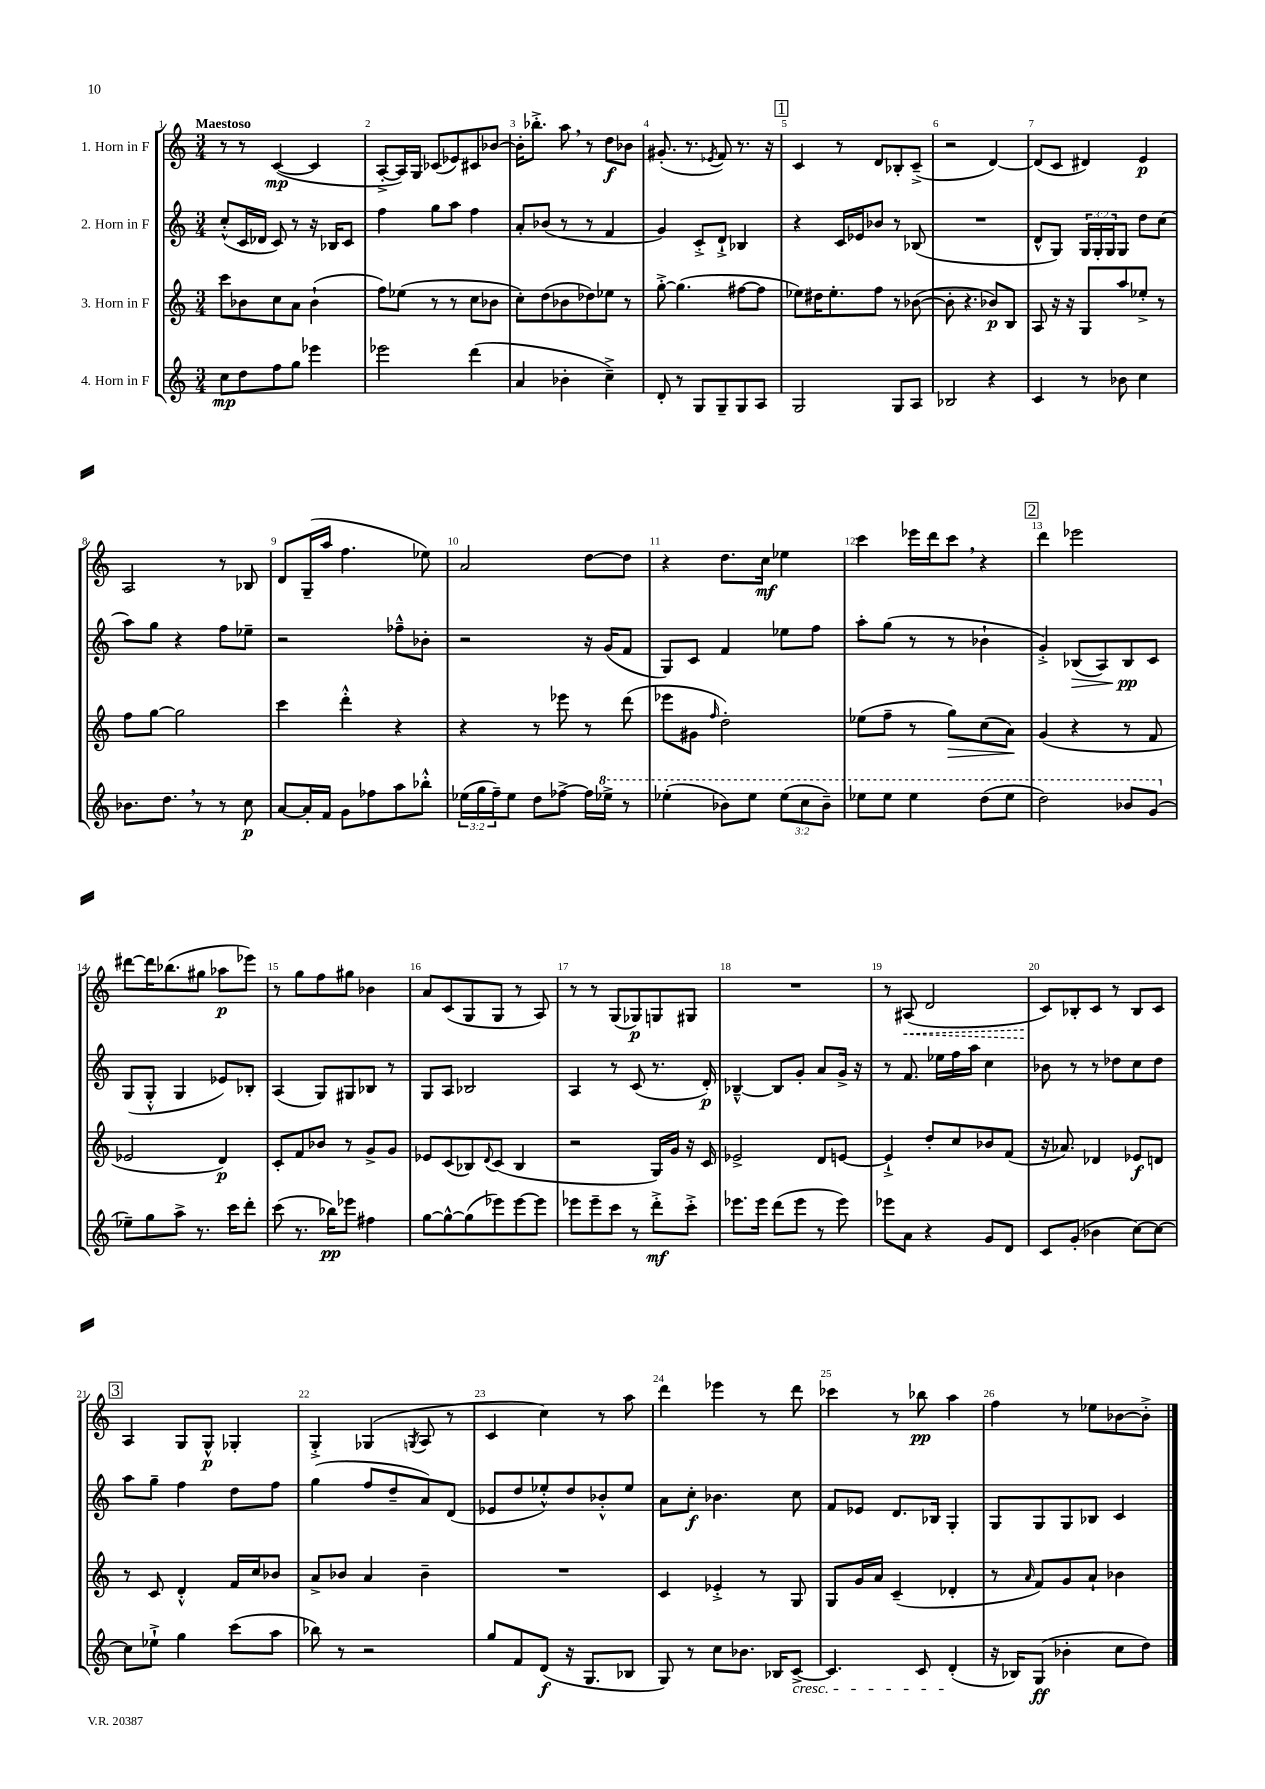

**kern	**dynam	**kern	**dynam	**kern	**dynam	**kern	**dynam
*part4	*part4	*part3	*part3	*part2	*part2	*part1	*part1
*staff4	*staff4	*staff3	*staff3	*staff2	*staff2	*staff1	*staff1
*I"4. Horn in F	*	*I"3. Horn in F	*	*I"2. Horn in F	*	*I"1. Horn in F	*
*clefG2	*	*clefG2	*	*clefG2	*	*clefG2	*
*k[]	*	*k[]	*	*k[]	*	*k[]	*
*M3/4	*	*M3/4	*	*M3/4	*	*M3/4	*
=1	=1	=1	=1	=1	=1	=1	=1
!	!	!	!	!	!	!LO:TX:a:B:t=Maestoso	!
8cc\L	mp	8ccc\L	.	(8cc'^^/L	.	8r	.
8dd\	.	8b-X\	.	16c/L	.	8r	.
.	.	.	.	16d-X/JJ	.	.	.
8ff\	.	8cc\	.	8c/)	.	([4c/	mp
8gg\J	.	8a\J	.	8r	.	.	.
4eee-X\	.	(4b-`\	.	16r	.	4c/]	.
.	.	.	.	16B-X/KL	.	.	.
.	.	.	.	8c/J	.	.	.
=2	=2	=2	=2	=2	=2	=2	=2
2eee-X\	.	8ff\L)	.	4ff\	.	[8A'^/L	.
.	.	(8ee-X\J	.	.	.	16A/L])	.
.	.	.	.	.	.	16G/JJ	.
.	.	8r	.	8gg\L	.	(8c-X/L	.
.	.	8r	.	8aa\J	.	8e-X/)	.
(4ddd\	.	8cc\L	.	4ff\	.	8c#X/	.
.	.	8b-X\J	.	.	.	[8b-X/J	.
=3	=3	=3	=3	=3	=3	=3	=3
4a/	.	8cc'\L)	.	8a'/L	.	16b-'\KL]	.
.	.	.	.	.	.	8.bb-X'^\J	.
.	.	(8dd\	.	(8b-X/J	.	.	.
4b-X'\	.	8b-X\	.	8r	.	8aa,\	.
.	.	8dd-X\)	.	8r	.	8r	.
4cc~^\)	.	8ee-X\J	.	4f/	.	8dd\L	f
.	.	8r	.	.	.	8b-X\J	.
=4	=4	=4	=4	=4	=4	=4	=4
8d'/	.	[8gg'^\	.	4g/)	.	(8.g#X'/	.
8r	.	(4.gg\]	.	.	.	.	.
.	.	.	.	.	.	8.r	.
8G/L	.	.	.	8c'^/L	.	.	.
.	.	.	.	.	.	8qe-X/	.
8G~/	.	.	.	8d`^/J	.	8f/)	.
8G/	.	[8ff#X\L	.	4B-X/	.	8.r	.
8A/J	.	8ff#\J]	.	.	.	.	.
.	.	.	.	.	.	16r	.
!!LO:REH:place=s1:t=1
=5	=5	=5	=5	=5	=5	=5	=5
2G/	.	8ee-X\L)	.	4r	.	4c/	.
.	.	16dd#X\K	.	.	.	.	.
.	.	8.ee-'\	.	.	.	.	.
.	.	.	.	16c/LL	.	8r	.
.	.	.	.	16e-X/J	.	.	.
.	.	8ff\J	.	8b-X/J	.	8d/L	.
8G/L	.	8r	.	8r	.	8B-X'/	.
8A/J	.	([8b-X\	.	(8B-X/	.	(8c~^/J	.
=6	=6	=6	=6	=6	=6	=6	=6
2B-X/	.	8b-'\]	.	2.r	.	2r	.
.	.	4.r	.	.	.	.	.
4r	.	8b-X/L)	p	.	.	[4d/)	.
.	.	8B/J	.	.	.	.	.
=7	=7	=7	=7	=7	=7	=7	=7
4c/	.	8A/	.	8d^^/L	.	(8d/L]	.
.	.	16r	.	8G/J)	.	8c/J	.
.	.	16r	.	.	.	.	.
8r	.	8G/L	.	24G/LL	.	4d#X/)	.
.	.	.	.	24G'/	.	.	.
.	.	.	.	24G/J	.	.	.
8b-X\	.	8aa/	.	8G/J	.	.	.
4cc\	.	8ee-X'^/J	.	8dd\L	.	4e/	p
.	.	8r	.	(8cc\J	.	.	.
!!LO:LB:g=z
=8	=8	=8	=8	=8	=8	=8	=8
8.b-X\L	.	8ff\L	.	8aa\L)	.	2A/	.
.	.	[8gg\J	.	8gg\J	.	.	.
8.dd,\J	.	.	.	.	.	.	.
.	.	2gg\]	.	4r	.	.	.
8r	.	.	.	.	.	.	.
8r	.	.	.	8ff\L	.	8r	.
8cc\	p	.	.	8ee-X~\J	.	8B-X/	.
=9	=9	=9	=9	=9	=9	=9	=9
[8a/L	.	4ccc\	.	2r	.	8d/L	.
16a'/L]	.	.	.	.	.	(16G~/L	.
16f/JJ	.	.	.	.	.	16aa/JJ	.
8g\L	.	4ddd'^^\	.	.	.	4.ff\	.
8ff-X\	.	.	.	.	.	.	.
8aa\	.	4r	.	8ff-X~^^\L	.	.	.
8bb-X'^^\J	.	.	.	8b-X'\J	.	8ee-X\)	.
=10	=10	=10	=10	=10	=10	=10	=10
(24ee-X\LL	.	4r	.	2r	.	2a/	.
24gg\	.	.	.	.	.	.	.
24ff~\J)	.	.	.	.	.	.	.
8ee-\J	.	.	.	.	.	.	.
8dd\L	.	8r	.	.	.	.	.
[8ff-X^\J	.	8eee-X\	.	.	.	.	.
16ff-\LL]	.	8r	.	16r	.	[8dd\L	.
*8va	*	*	*	*	*	*	*
16eee-X^\JJ	.	.	.	(16g/KL	.	.	.
8r	.	(8ddd\	.	8f/J	.	8dd\J]	.
=11	=11	=11	=11	=11	=11	=11	=11
(4eee-X'\	.	8eee-X\L	.	8G/L)	.	4r	.
.	.	8g#X\J	.	8c/J	.	.	.
.	.	16qqff/	.	.	.	.	.
8bb-X\L)	.	2dd'\)	.	4f/	.	8.dd\L	.
8eee-\J	.	.	.	.	.	.	.
.	.	.	.	.	.	16cc\Jk	mf
(12eee-\L	.	.	.	8ee-X\L	.	4ee-X\	.
12ccc\	.	.	.	.	.	.	.
.	.	.	.	8ff\J	.	.	.
12bb-~\J)	.	.	.	.	.	.	.
=12	=12	=12	=12	=12	=12	=12	=12
8eee-X\L	.	(8ee-X\L	.	8aa'\L	.	4ccc\	.
8eee-\J	.	8ff~\J	.	(8gg\J	.	.	.
4eee-\	.	8r	.	8r	.	16eee-X\LL	.
.	.	.	.	.	.	16ddd\J	.
!	!	!	!LO:HP:b	!	!	!	!
.	.	8gg\L)	>	8r	.	8ccc,\J	.
(8ddd\L	.	(8cc\	.	4b-X`\	.	4r	.
8eee-\J	.	8a\J)	.	.	.	.	.
.	.	.	]	.	.	.	.
!!LO:REH:place=s1:t=2
=13	=13	=13	=13	=13	=13	=13	=13
2ddd\)	.	(4g/	.	4g'^/)	.	4ddd\	.
!	!	!	!	!	!LO:HP:b	!	!
.	.	4r	.	(8B-X/L	>	2eee-X\	.
.	.	.	.	8A/)	.	.	.
8bb-X/L	.	8r	.	8B-/	pp	.	.
(8gg/J	.	8f/	.	8c/J	]	.	.
!!LO:LB:g=z
=14	=14	=14	=14	=14	=14	=14	=14
*X8va	*	*	*	*	*	*	*
8ee-X~\L)	.	2e-X/	.	(8G/L	.	[8ddd#X\L	.
8gg\	.	.	.	8G'^^/J	.	16ddd#\K]	.
.	.	.	.	.	.	(8.bb-X\	.
8aa^\J	.	.	.	4G/	.	.	.
8.r	.	.	.	.	.	8gg#X\J	.
.	.	4d/)	p	8e-X/L)	.	8aa-X\L	p
16ccc\KL	.	.	.	.	.	.	.
8ddd'\J	.	.	.	8B-X'/J	.	8eee-X\J)	.
=15	=15	=15	=15	=15	=15	=15	=15
(8ccc\	.	8c'/L	.	(4A/	.	8r	.
8.r	.	8f/	.	.	.	8gg\L	.
.	.	8b-X/J	.	8G/L)	.	8ff\	.
16bb-X\KL)	pp	.	.	.	.	.	.
8eee-X\J	.	8r	.	8G#X/	.	8gg#X\J	.
4ff#X\	.	8g^/L	.	8B-X/J	.	4b-X\	.
.	.	8g/J	.	8r	.	.	.
=16	=16	=16	=16	=16	=16	=16	=16
[8gg\L	.	8e-X/L	.	8G/L	.	8a/L	.
8gg^^\_	.	(8c/	.	8A/J	.	(8c/	.
(8gg\]	.	8B-X/)	.	2B-X/	.	8G/	.
.	.	8qqd/	.	.	.	.	.
8eee-X\)	.	(8c/J	.	.	.	8G/J	.
[8eee-\	.	4B-/	.	.	.	8r	.
8eee-\J]	.	.	.	.	.	8A/)	.
=17	=17	=17	=17	=17	=17	=17	=17
8eee-X\L	.	2r	.	4A/	.	8r	.
8eee-~\	.	.	.	.	.	8r	.
8ccc\J	.	.	.	8r	.	(8G/L	.
8r	.	.	.	(8c/	.	8G-X/)	p
8ddd'^\L	mf	16G/LL)	.	8.r	.	8Gn/	.
.	.	16g/JJ	.	.	.	.	.
8ccc'^\J	.	16r	.	.	.	8G#X/J	.
.	.	16c/	.	16d'/)	p	.	.
=18	=18	=18	=18	=18	=18	=18	=18
8.eee-X\L	.	2e-X^/	.	[4B-X~^^/	.	2.r	.
16eee-\Jk	.	.	.	.	.	.	.
(8ddd\L	.	.	.	8B-/L]	.	.	.
8eee-\J	.	.	.	8g'/J	.	.	.
8r	.	8d/L	.	8a/L	.	.	.
8eee-\)	.	[8en/J	.	16g^/Jk	.	.	.
.	.	.	.	16r	.	.	.
=19	=19	=19	=19	=19	=19	=19	=19
8eee-X\L	.	4e`^/]	.	8r	.	8r	.
!	!	!	!	!	!	!	!LO:HP:b
8a\J	.	.	.	8.f/	.	(8A#X/	<
4r	.	8dd'/L	.	.	.	2d/	.
.	.	.	.	16ee-X\LL	.	.	.
.	.	8cc/	.	16ff\	.	.	.
.	.	.	.	16aa\JJ	.	.	.
8g/L	.	8b-X/	.	4cc\	.	.	.
8d/J	.	(8f/J	.	.	.	.	.
=20	=20	=20	=20	=20	=20	=20	=20
8c/L	.	16r	.	8b-X\	.	8c/L)	.
.	.	8.a-X/)	.	.	.	.	.
(8g'/J	.	.	.	8r	.	8B-X'/	[
4b-X\	.	4d-X/	.	8r	.	8c/J	.
.	.	.	.	8dd-X\L	.	8r	.
[8cc\L)	.	8e-X/L	f	8cc\	.	8B-/L	.
8cc\J_	.	8dn/J	.	8dd-\J	.	8c/J	.
!!LO:LB:g=z
!!LO:REH:place=s1:t=3
=21	=21	=21	=21	=21	=21	=21	=21
8cc\L]	.	8r	.	8aa\L	.	4A/	.
8ee-X`^\J	.	8c/	.	8gg~\J	.	.	.
4gg\	.	4d'^^/	.	4ff\	.	8G/L	.
.	.	.	.	.	.	8G^^/J	p
(8ccc\L	.	16f/LL	.	8dd\L	.	4G-X'/	.
.	.	16cc/J	.	.	.	.	.
8aa\J	.	8b-X/J	.	8ff\J	.	.	.
=22	=22	=22	=22	=22	=22	=22	=22
8bb-X\)	.	8a^/L	.	(4gg\	.	4G'^/	.
8r	.	8b-X/J	.	.	.	.	.
2r	.	4a/	.	8ff/L	.	(4G-X/	.
.	.	.	.	8dd~/	.	.	.
.	.	.	.	.	.	8qGn/	.
.	.	4b-~\	.	8a/)	.	8A/	.
.	.	.	.	(8d/J	.	8r	.
=23	=23	=23	=23	=23	=23	=23	=23
8gg/L	.	2.r	.	8e-X/L	.	4c/	.
8f/	.	.	.	8dd/	.	.	.
(8d/J	f	.	.	8ee-X'^^/)	.	4cc\)	.
16r	.	.	.	8dd/	.	.	.
8.G/L	.	.	.	.	.	.	.
.	.	.	.	8b-X'^^/	.	8r	.
8B-X/J	.	.	.	8ee-/J	.	8aa\	.
=24	=24	=24	=24	=24	=24	=24	=24
8G/)	.	4c/	.	8a\L	.	4ddd\	.
8r	.	.	.	8cc'\J	f	.	.
8cc\L	.	4e-X'^/	.	4.b-X\	.	4eee-X\	.
8.b-X\J	.	.	.	.	.	.	.
.	.	8r	.	.	.	8r	.
16B-X/KL	.	.	.	.	.	.	.
!LO:TX:b:i:t=cresc.	!	!	!	!	!	!	!
[8c^/J	.	8G/	.	8cc\	.	8ddd\	.
=25	=25	=25	=25	=25	=25	=25	=25
4.c/]	.	8G/L	.	8f/L	.	4ccc-X\	.
.	.	16g/L	.	8e-X/J	.	.	.
.	.	16a/JJ	.	.	.	.	.
.	.	(4c~/	.	8.d/L	.	8r	.
8c/	.	.	.	.	.	8bb-X\	pp
.	.	.	.	16B-X/Jk	.	.	.
(4d'/	.	4d-X'/	.	4G'/	.	4aa\	.
=26	=26	=26	=26	=26	=26	=26	=26
16r	.	8r	.	8G/L	.	4ff\	.
16B-X/KL)	.	.	.	.	.	.	.
.	.	16qqa/	.	.	.	.	.
(8G/J	ff	8f/L)	.	8G/	.	.	.
4b-X'\	.	8g/	.	8G/	.	8r	.
.	.	8a`/J	.	8B-X/J	.	8ee-X\L	.
8cc\L	.	4b-X\	.	4c/	.	[8b-X\	.
8dd\J)	.	.	.	.	.	8b-'^\J]	.
==	==	==	==	==	==	==	==
*-	*-	*-	*-	*-	*-	*-	*-
